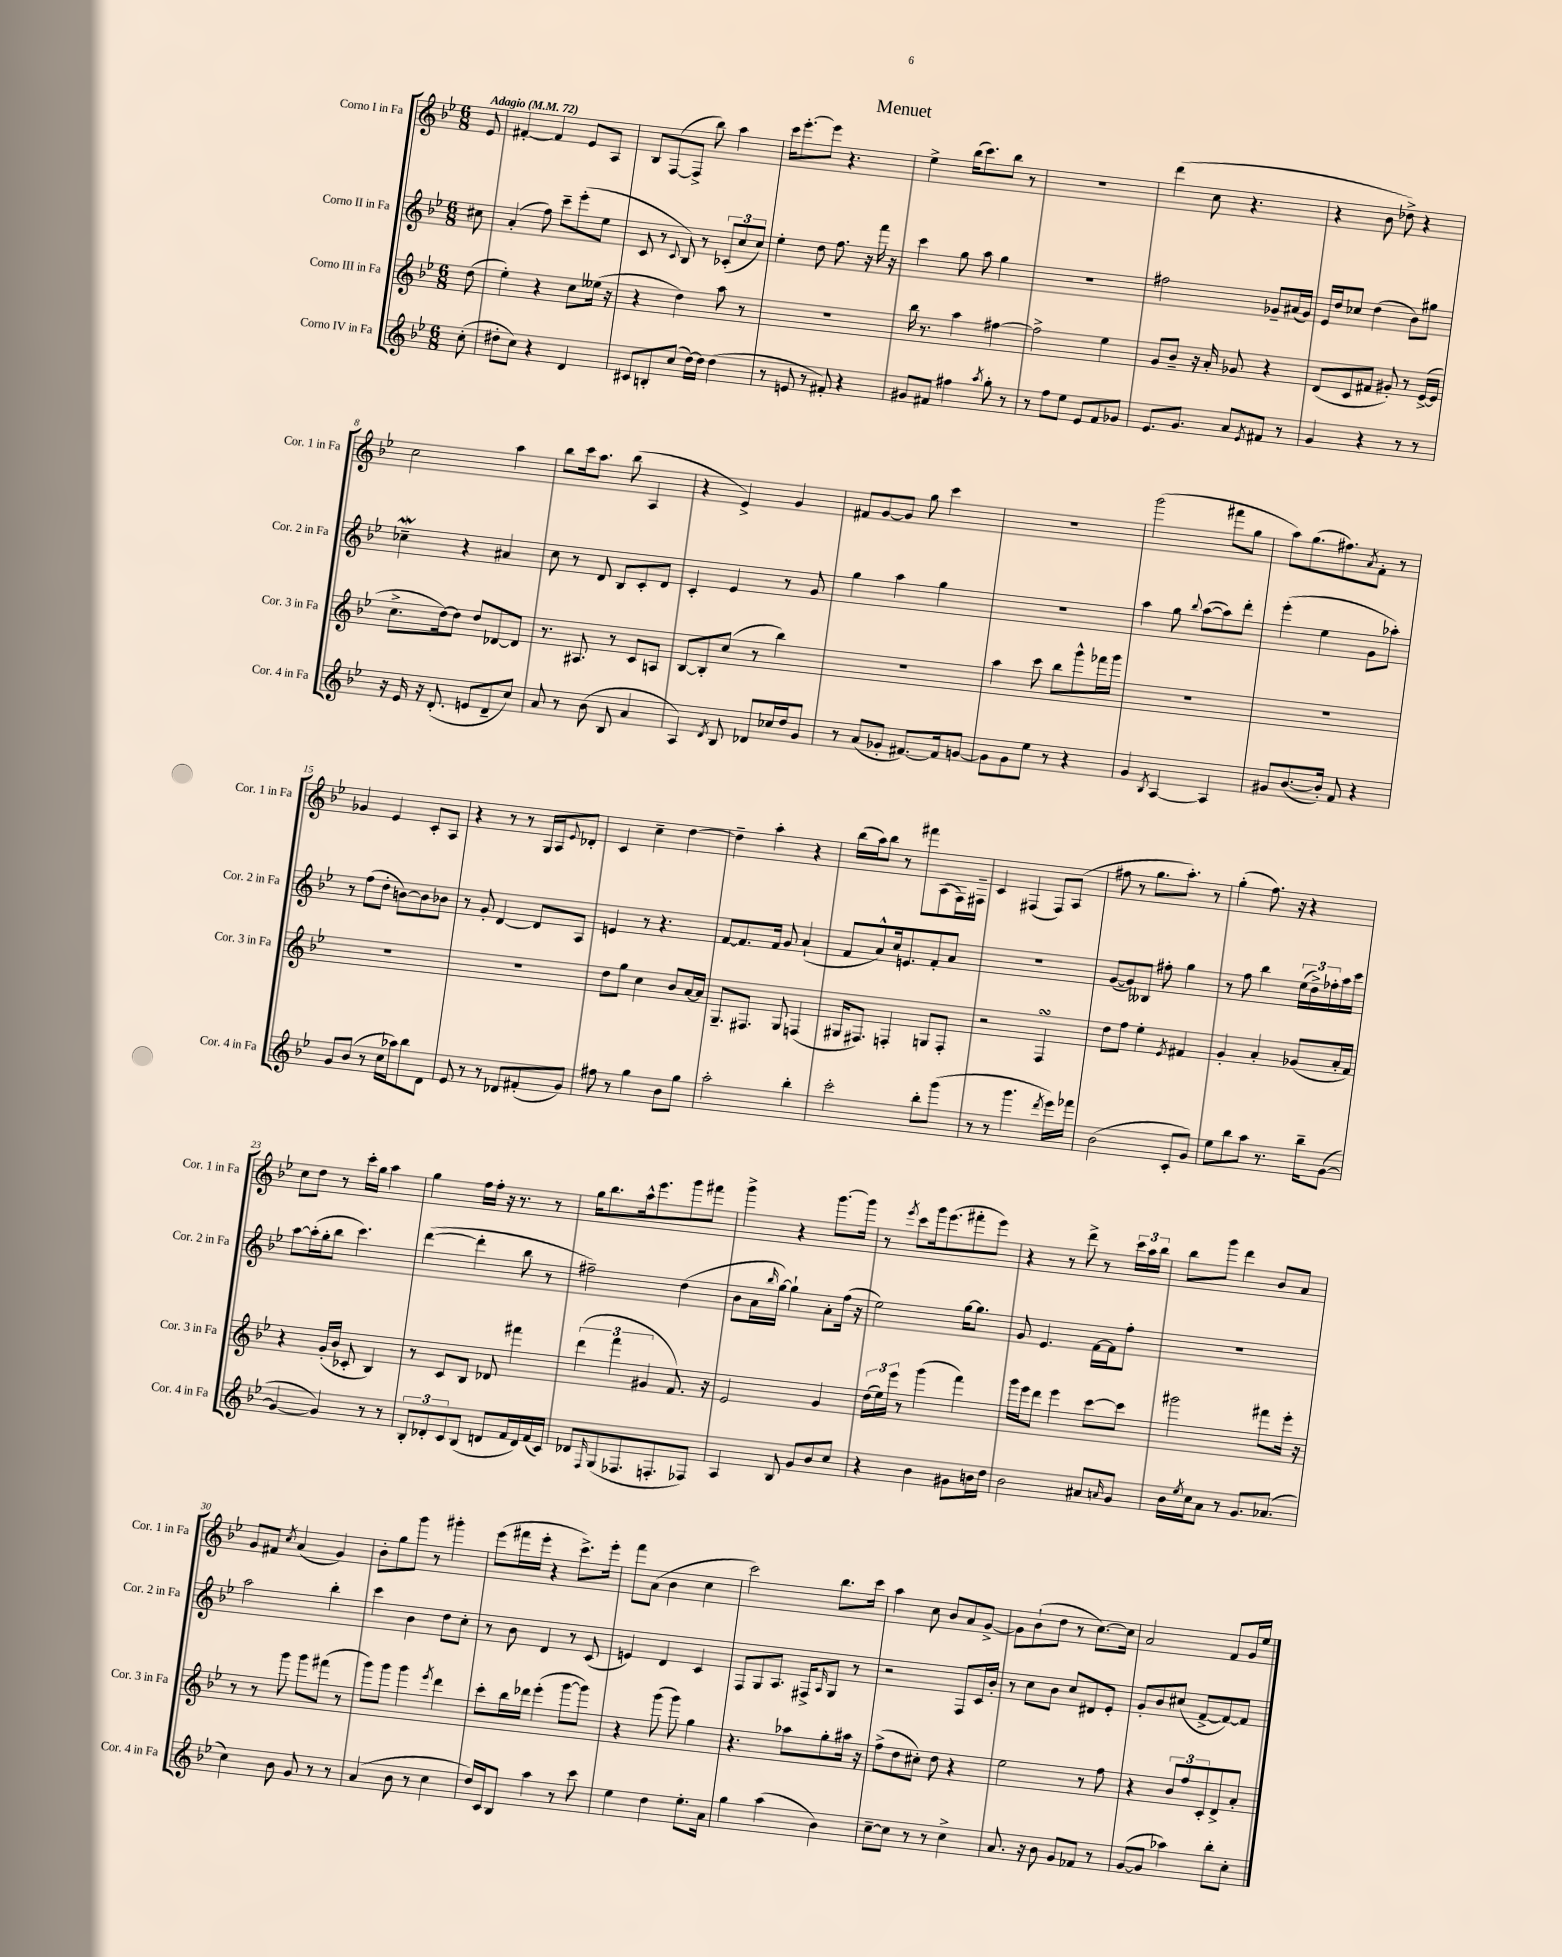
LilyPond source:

\header { title = "Menuet" }
<<
\new StaffGroup <<
\new Staff = "s0" \with { instrumentName = "Corno I in Fa" shortInstrumentName = "Cor. 1 in Fa" } {
    \clef treble \key bes \major \numericTimeSignature \time 6/8 \partial 8 \tempo "Adagio" 4 = 72
    ees'8 |
    fis'4~-. fis'4 ees'8 a8 |
    bes8 f8~( f8-> bes''8) a''4 |
    c'''16 ees'''8.~-. ees'''8 r4. |
    ees''4-> bes''16( c'''8.) bes''8 r8 |
    R2. |
    d'''4( c''8 r4. |
    r4 bes'8 des''8->) r4 |
    c''2 a''4 |
    bes''8 c'''16 a''8. bes''8( a4 |
    r4 ees'4->) g'4 |
    fis'8 g'8~ g'8 g''8 c'''4 |
    R2. |
    g'''2( fis'''8 g''8 |
    a''8) g''8.( fis''8.) \acciaccatura { a'8 } f'8-. r8 |
    ges'4 ees'4 c'8-. a8 |
    r4 r8 r8 g16 a16 \appoggiatura { ees'8 } des'8-. |
    c'4 c''4-- d''4~ |
    d''4-- a''4-. r4 |
    bes''16( a''16) bes''8 r8 fis'''8 a8( f16) fis16-- |
    c'4 fis4( fis8) a8( |
    fis''8 r8 g''8. a''8.-.) r8 |
    g''4-.( f''8.) r16 r4 |
    c''8 d''8 r8 c'''16-. g''16 a''4 |
    g''4 f''16 f''16-. r16 r8. r8 |
    g''16 bes''8. a''16-^ ees'''8. g'''8 fis'''8 |
    g'''4-> r4 g'''8.~ g'''16 |
    r8 \acciaccatura { ees'''8 } c'''8 g'''16 ees'''8.( fis'''8-. ees'''8) |
    r4 r8 d'''8-> r8 \tuplet 3/2 { c'''16 a''16 bes''16 } |
    bes''8 g'''8 d'''4 bes'8 a'8 |
    g'8 fis'8 \acciaccatura { c''8 } a'4( g'4) |
    bes'8-. g''8 g'''8 r8 gis'''4-. |
    ees'''8( fis'''16 ees'''16-. r4 c'''8.->) ees'''16-. |
    f'''8 a'8( bes'4 c''4 |
    c'''2) bes''8. c'''16 |
    a''4 c''8 bes'8 a'8 g'8~-> |
    g'8 bes'8-!( d''8 r8 c''8.~) c''16 |
    a'2 f'8 g'16 ees''16 \bar "|." |
}
\new Staff = "s1" \with { instrumentName = "Corno II in Fa" shortInstrumentName = "Cor. 2 in Fa" } {
    \clef treble \key bes \major \numericTimeSignature \time 6/8 \partial 8
    cis''8 |
    a'4-.( f''8) c'''8-- ees'''8-.( ees''8 |
    c'8 r8 \appoggiatura { c'8 } bes8) r8 \tuplet 3/2 { ces'8-.( c''8 c''8) } |
    ees''4-. d''8 f''8. r16 f'''16 r16 |
    c'''4 g''8 a''8 g''4 |
    R2. |
    fis''2 ges'8-- ais'16( ges'16) |
    ees'16 d''16 ces''8 d''4( bes'8) gis''8 |
    ces''4--\mordent r4 ais'4 |
    c''8 r8 d'8 bes8 c'8-. d'8 |
    c'4-. ees'4 r8 g'8 |
    g''4 a''4 g''4 |
    R2. |
    a''4 g''8 \appoggiatura { bes''8 } a''8~( a''8) d'''8-. |
    ees'''4-.( ees''4 g'8 aes''8-.) |
    r8 f''8( d''8-. b'8~) b'8 bes'8 |
    r8 g'8-. d'4~ d'8 a8 |
    e'4 r8 r4. |
    f'8~ f'8. f'16 g'8 a'4-!( |
    f'8 a'8-^) c''16 e'8. f'8-. a'8 |
    R2. |
    g'8~( g'8) beses8 fis''8-. g''4 |
    r8 f''8 bes''4 \tuplet 3/2 { ees''16( d''16->) fes''16-. } a''16 c'''16 |
    a''8~ a''16-.( g''16-. bes''8 c'''4.) |
    d'''4~( d'''4-. bes''8 r8 |
    fis''2--) d''4( |
    bes'8 a'16 \grace { bes''16 } g''16~) g''4-! a'8-. f''16( r16 |
    ees''2) g''16~ g''8. |
    g'8 ees'4. f'16~ f'16 f''8-. |
    R2. |
    a''2 bes''4-. |
    c'''4 bes'4 d''8 c''8-. |
    r8 bes'8 d'4 r8 c'8( |
    e'4) d'4 c'4 |
    f8 g8 a8. fis16-> \grace { a16 } g8 r8 |
    r2 f8 c'16 bes'16-. |
    r8 c''8 bes'8 c''8 dis'8 ees'8-. |
    g'8-. bes'8 cis''8( f'8~-> f'8~) f'8 \bar "|." |
}
\new Staff = "s2" \with { instrumentName = "Corno III in Fa" shortInstrumentName = "Cor. 3 in Fa" } {
    \clef treble \key bes \major \numericTimeSignature \time 6/8 \partial 8
    d''8( |
    ees''4-.) r4 c''8 eeses''16( r16 |
    r4 d''4) a''8 r8 |
    R2. |
    bes''16 r8. a''4 fis''4~ |
    fis''2-> ees''4 |
    g'8 bes'8-- r16 a'16-. ges'8 r4 |
    d'8( c'8 fis'8 gis'8-.) r8 ees'16~->( ees'16 |
    c''8.-> d''16~) d''8 d''8 des'8~ des'8 |
    r8. ais8. r8 c'8 a8 |
    bes8~ bes8-. c''8( r8 bes''4) |
    R2. |
    a''4 c'''8 bes''8 g'''8-^ fes'''16 g'''16 |
    R2. |
    R2. |
    R2. |
    R2. |
    d''8 g''8 c''4 bes'8 a'16~ a'16 |
    g8.-- fis8. g8 f4( |
    gis16 fis8.) f4-. g8 f8-. |
    r2 f4\turn |
    d''8 f''8 ees''4-. \acciaccatura { ees'8 } fis'4 |
    g'4-. a'4-. ges'8( a'16-. f'16) |
    r4 g'16-.( bes'16 ces'8-. bes4) |
    r8 c'8 bes8 des'8 fis'''4 |
    \tuplet 3/2 { d'''4( f'''4 gis'4 } f'8.) r16 |
    ees'2 g'4 |
    \tuplet 3/2 { d''16( ees''16) ees'''16 } r8 g'''4( f'''4) |
    g'''16 ees'''16 d'''8 ees'''4 c'''8~ c'''8 |
    gis'''2 fis'''8 ees'''16-. r16 |
    r8 r8 g'''8 g'''8 fis'''8( r8 |
    g'''8) g'''8 g'''4 \acciaccatura { ees'''8 } d'''4 |
    c'''8-. bes''16 des'''16 ees'''4-.( g'''8~ g'''8) |
    r4 g'''8( g'''8) g''4 |
    r4. aes''8 g''8-. ais''16 r16 |
    f''8->( d''8 cis''8-.) d''8 r4 |
    ees''2 r8 f''8 |
    r4 \tuplet 3/2 { bes'8 f''8 c'8-. } d'8-> a'8-. \bar "|." |
}
\new Staff = "s3" \with { instrumentName = "Corno IV in Fa" shortInstrumentName = "Cor. 4 in Fa" } {
    \clef treble \key bes \major \numericTimeSignature \time 6/8 \partial 8
    c''8-.( |
    dis''8-. c''8) r4 d'4 |
    cis'8 b8-. c''8( d''16~) d''16 d''4( |
    r8 e'8 r8 fis'8-.) r4 |
    gis'8 fis'8 fis''4 \acciaccatura { a''8 } g''8-. r8 |
    r8 f''8 ees''8 ees'8 f'8 ges'8 |
    ees'8. g'8. a'8 \acciaccatura { ees'8 } fis'8 r8 |
    g'4 r4 r8 r8 |
    r16 ees'16 r16 d'8.-.( e'8 d'8-- c''8) |
    a'8 r8 bes'8( bes8 a'4 |
    a4) \acciaccatura { d'8 } bes8 des'8 ces''16 d''16 g'8 |
    r8 a'8( ges'8-. fis'8.~) fis'16 g'8~ |
    g'8 g'8 ees''8 r8 r4 |
    g'4 \acciaccatura { bes8 } a4~ a4 |
    gis'8 bes'8.~( bes'16-.) f'8 r4 |
    g'8 bes'8( r8 c''16 aes''16) bes''8 d'8 |
    ees'8 r8 r8 des'8 fis'8-.( g'8) |
    fis''8 r8 g''4 bes'8 g''8 |
    a''2-. bes''4-. |
    c'''2-. bes''8-. g'''8( |
    r8 r8 g'''4. \acciaccatura { d'''8 } ees'''16) fes'''16 |
    bes'2( c'8-. g'8) |
    ees''8 bes''8 a''8 r8. bes''16-- g'8~( |
    g'4~ g'4) r8 r8 |
    \tuplet 3/2 { bes8-. des'8-. c'8 } bes8( d'8 f'16 d'16) f'16( c'16) |
    des'8 \grace { f16 } g8( fes8. f8.-. fes8) |
    a4 bes8 g'8 bes'8 c''8 |
    r4 bes'4 gis'8 b'16 d''16 |
    bes'2 ais'8 \grace { a'16 } g'8 |
    bes'16 \acciaccatura { ees''8 } c''16 a'8 r8 g'8. aes'8.( |
    c''4) bes'8 g'8 r8 r8 |
    a'4( bes'8 r8 c''4 |
    d''16) c'16 bes8 a''4 r8 c'''8 |
    ees''4 d''4 ees''8.-. a'16 |
    g''4 a''4( bes'4) |
    c''8~-- c''8 r8 r8 c''4-> |
    a'8. r16 bes'8 g'8 fes'8 r8 |
    g'8~( g'8 aes''4) bes''8-. c''8-. \bar "|." |
}
>>
>>
